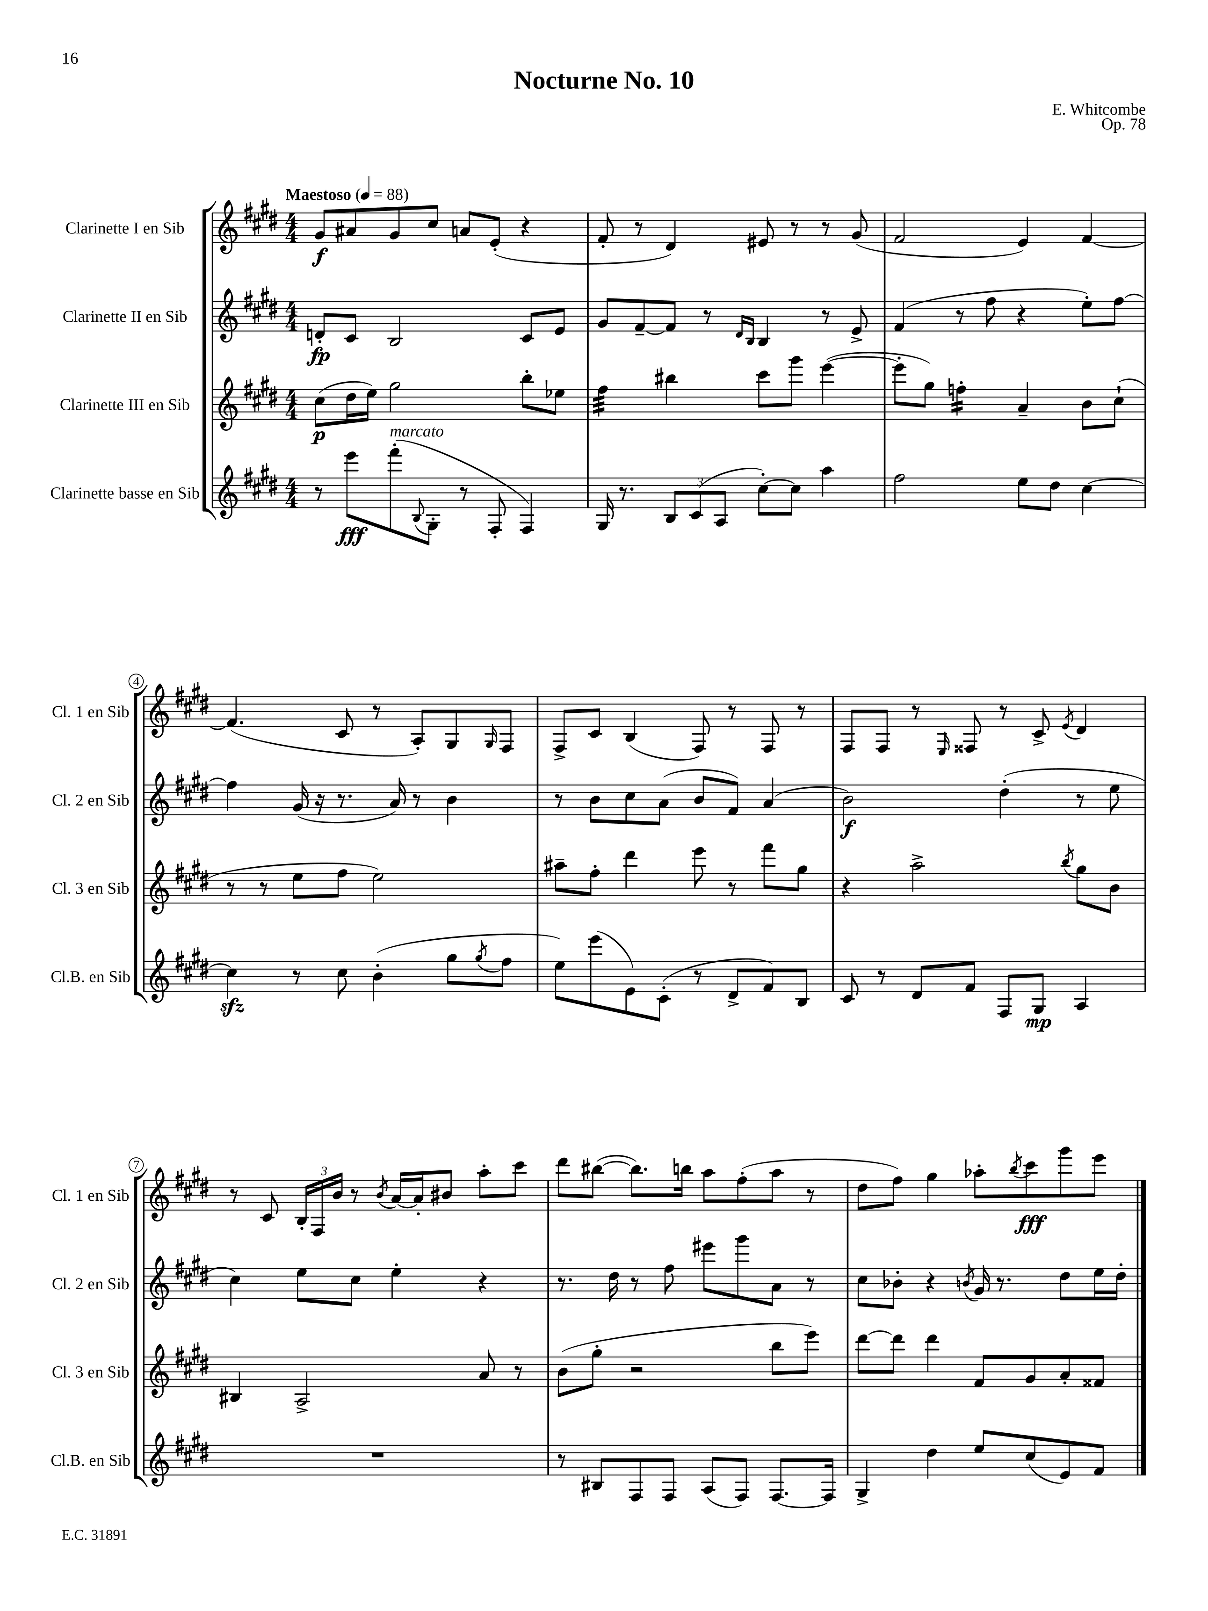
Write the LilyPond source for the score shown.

\header { title = "Nocturne No. 10" composer = "E. Whitcombe" opus = "Op. 78" }
<<
\new StaffGroup <<
\new Staff = "s0" \with { instrumentName = "Clarinette I en Sib" shortInstrumentName = "Cl. 1 en Sib" } {
    \clef treble \key e \major \numericTimeSignature \time 4/4 \tempo "Maestoso" 4 = 88
    gis'8\f ais'8 gis'8 cis''8 a'8 e'8-.( r4 |
    fis'8-. r8 dis'4) eis'8 r8 r8 gis'8( |
    fis'2 e'4) fis'4~ |
    fis'4.( cis'8 r8 a8-.) gis8 \grace { gis16 } fis8 |
    fis8-> cis'8 b4( fis8) r8 fis8 r8 |
    fis8 fis8 r8 \grace { e16 } fisis8 r8 cis'8-> \acciaccatura { e'8 } dis'4 |
    r8 cis'8 \tuplet 3/2 { b16-. fis16 b'16 } r8 \acciaccatura { b'8 } a'16~ a'16-. bis'8 a''8-. cis'''8 |
    dis'''8 bis''8~( bis''8.) b''16 a''8 fis''8-.( a''8 r8 |
    dis''8 fis''8) gis''4 aes''8-. \acciaccatura { b''8 } cis'''8\fff gis'''8 e'''8 \bar "|." |
}
\new Staff = "s1" \with { instrumentName = "Clarinette II en Sib" shortInstrumentName = "Cl. 2 en Sib" } {
    \clef treble \key e \major \numericTimeSignature \time 4/4
    d'8-.\fp cis'8 b2 cis'8 e'8 |
    gis'8 fis'8~-- fis'8 r8 \grace { dis'16 b16 } b4 r8 e'8-> |
    fis'4( r8 fis''8 r4 e''8-.) fis''8~ |
    fis''4 gis'16( r16 r8. a'16) r8 b'4 |
    r8 b'8 cis''8 a'8( b'8 fis'8) a'4( |
    b'2\f) dis''4-.( r8 e''8 |
    cis''4) e''8 cis''8 e''4-. r4 |
    r8. dis''16 r8 fis''8 eis'''8 gis'''8 a'8 r8 |
    cis''8 bes'8-. r4 \acciaccatura { b'8 } gis'16 r8. dis''8 e''16 dis''16-. \bar "|." |
}
\new Staff = "s2" \with { instrumentName = "Clarinette III en Sib" shortInstrumentName = "Cl. 3 en Sib" } {
    \clef treble \key e \major \numericTimeSignature \time 4/4
    cis''8\p( dis''16 e''16) gis''2 b''8-. ees''8 |
    fis''4:32 bis''4 cis'''8 gis'''8 e'''4~( |
    e'''8-. gis''8) f''4:16-. a'4-- b'8 cis''8-!( |
    r8 r8 e''8 fis''8 e''2) |
    ais''8-- fis''8-. dis'''4 e'''8 r8 fis'''8 gis''8 |
    r4 a''2-> \acciaccatura { b''8 } gis''8 b'8 |
    bis4 a2-> a'8 r8 |
    b'8( gis''8-. r2 b''8 e'''8) |
    dis'''8~ dis'''8 dis'''4 fis'8 gis'8 a'8-. fisis'8 \bar "|." |
}
\new Staff = "s3" \with { instrumentName = "Clarinette basse en Sib" shortInstrumentName = "Cl.B. en Sib" } {
    \clef treble \key e \major \numericTimeSignature \time 4/4
    r8 e'''8\fff fis'''8-.^\markup { \italic "marcato" }( \appoggiatura { b8 } gis8-. r8 fis8-. fis4) |
    gis16 r8. \tuplet 3/2 { b8 cis'8( a8 } cis''8~-.) cis''8 a''4 |
    fis''2 e''8 dis''8 cis''4~ |
    cis''4\sfz r8 cis''8 b'4-.( gis''8 \acciaccatura { gis''8 } fis''8 |
    e''8) e'''8( e'8) cis'8-.( r8 dis'8-> fis'8) b8 |
    cis'8 r8 dis'8 fis'8 fis8 gis8\mp a4 |
    R1 |
    r8 bis8 fis8 fis8 a8( fis8) fis8.~ fis16 |
    gis4-> dis''4 e''8 cis''8( e'8) fis'8 \bar "|." |
}
>>
>>
\layout { \context { \Score \override BarNumber.stencil = #(make-stencil-circler 0.1 0.3 ly:text-interface::print) } }
